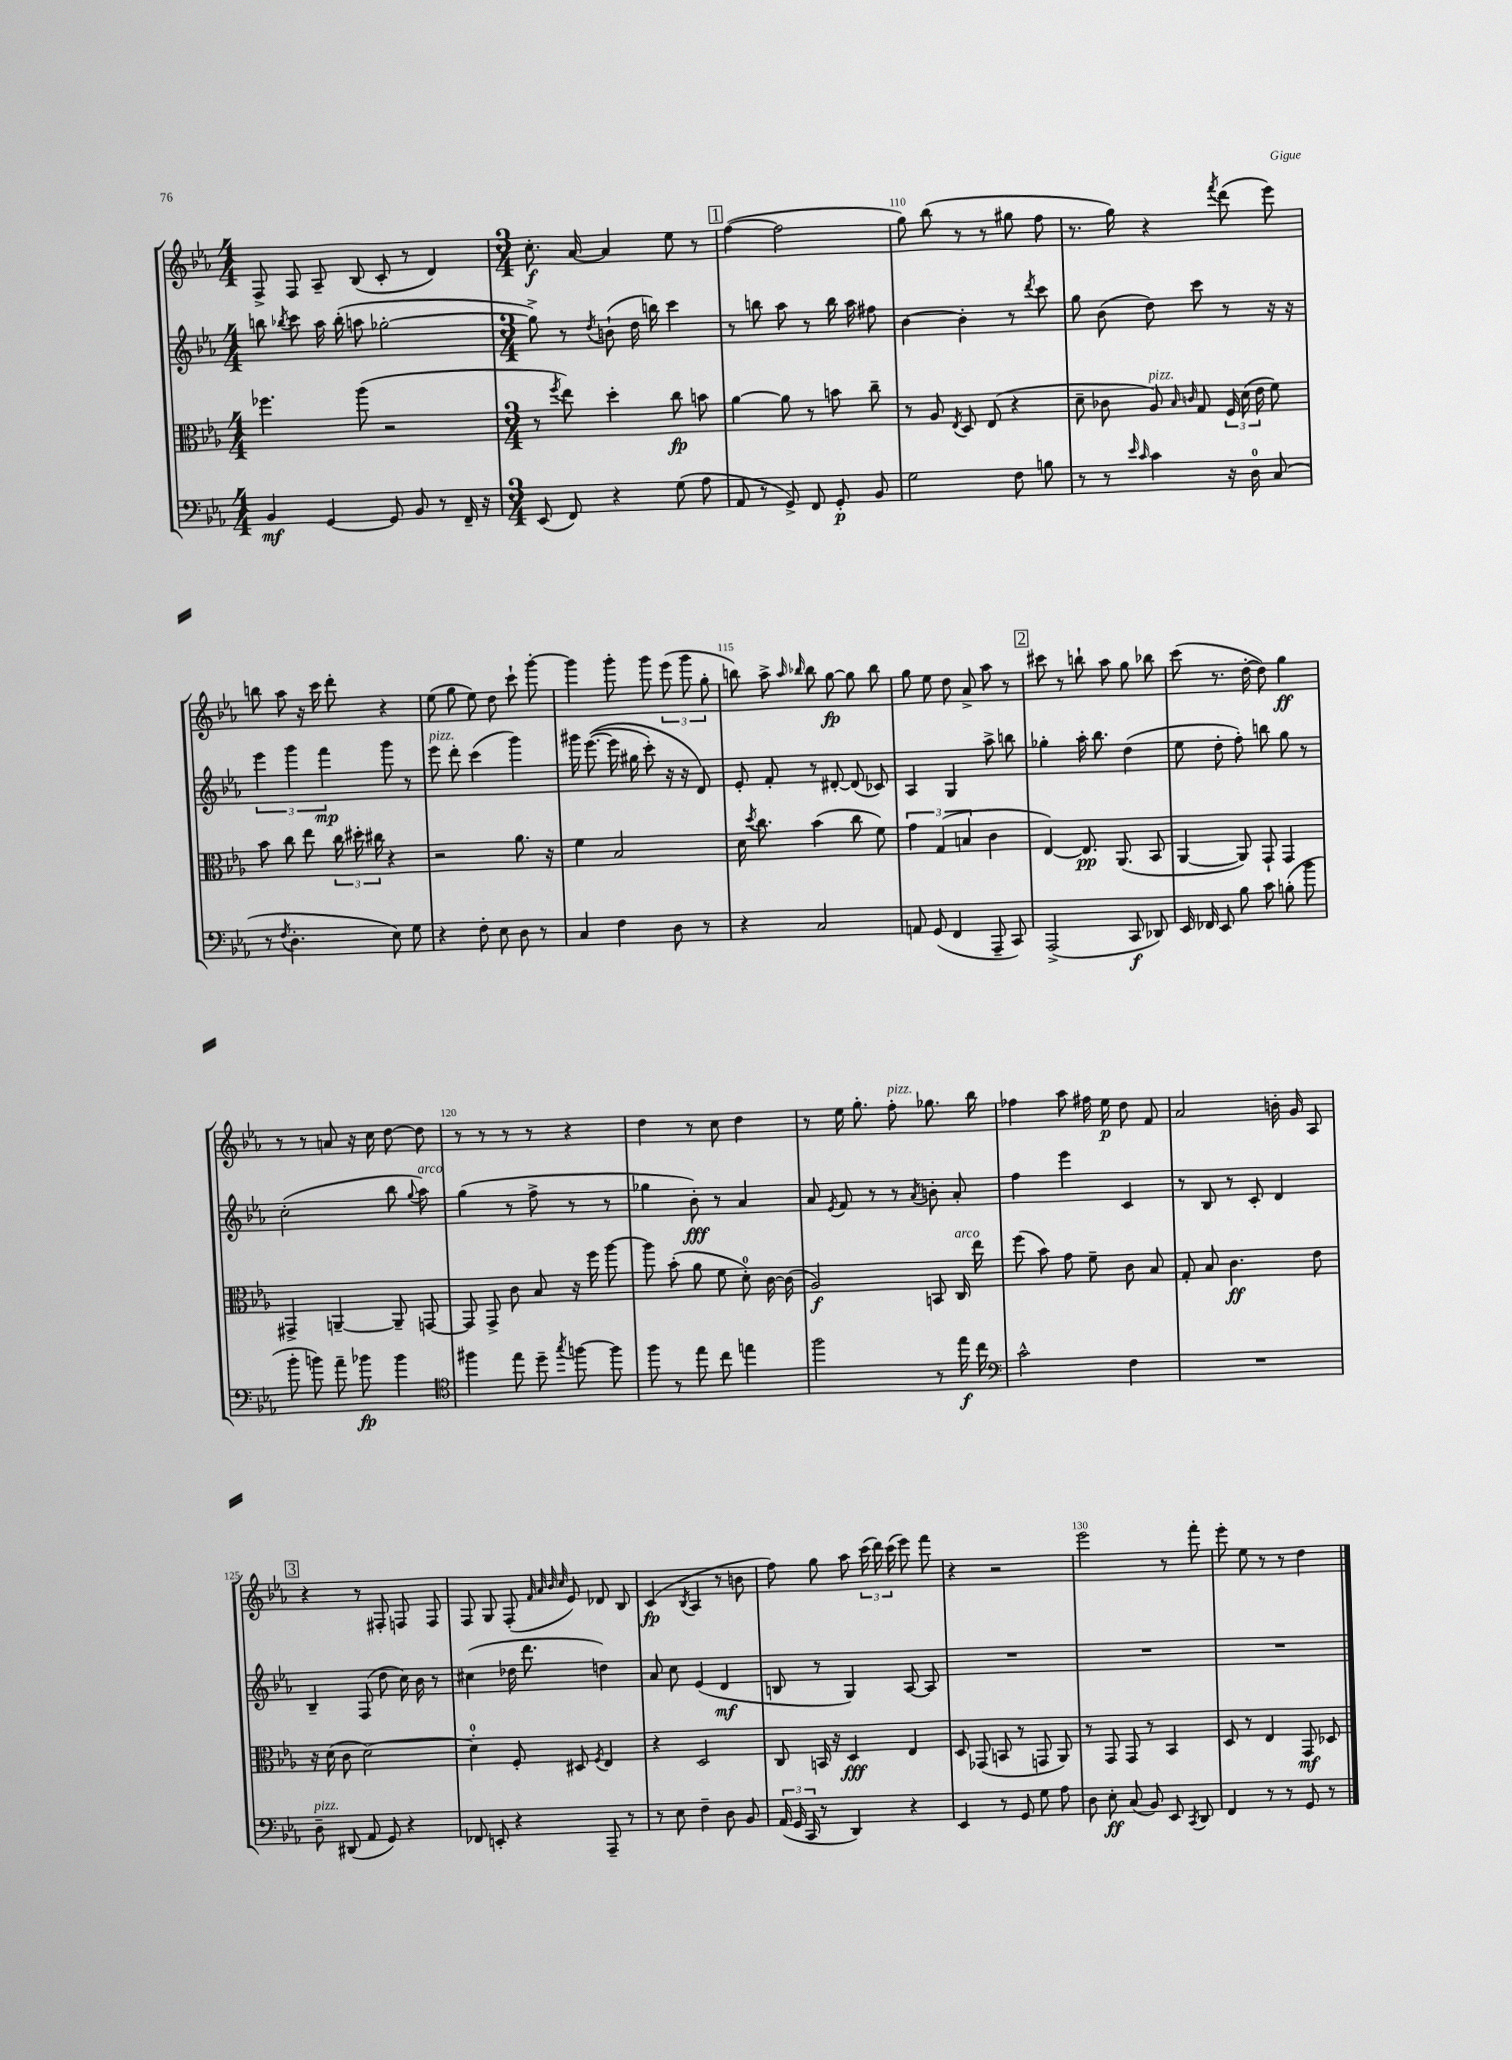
<<
\new StaffGroup <<
\new Staff = "s0" {
    \clef treble \key ees \major \numericTimeSignature \time 4/4
    \autoBeamOff f8-> f8 aes8-- bes8( c'8-. r8 d'4) |
    \numericTimeSignature \time 3/4 c''8.-.\f aes'16~ aes'4 ees''8 r8 |
    \mark \markup { \box "1" } f''4~( f''2 |
    g''8) bes''8( r8 r8 gis''8 f''8 |
    r8. g''16) r4 \acciaccatura { f'''8 } d'''8( ees'''8) |
    b''8 aes''8 r16 c'''16 d'''8-. r4 |
    ees''8( g''8 ees''8) d''8 c'''8-! g'''8~-. |
    g'''4 g'''8-. g'''8 \tuplet 3/2 { ees'''8( g'''8 g''8-. } |
    b''8) aes''8-> \grace { aes''16 bes''16 } bes''8 g''8~\fp g''8 bes''8 |
    g''8 ees''8 d''8 aes'8-> aes''8 r8 |
    \mark \markup { \box "2" } cis'''8 r8 b''8-! aes''8 g''8 bes''8 |
    c'''8( r8. d''16~-. d''8) g''4\ff |
    r8 r8 a'8 r16 c''16 d''8~ d''8 |
    r8 r8 r8 r8 r4 |
    d''4 r8 c''8 d''4 |
    r8 ees''16 g''8.-. f''8-.^\markup { \italic "pizz." } ges''8. bes''16 |
    fes''4 aes''8 fis''16 ees''16\p d''8 f'8 |
    aes'2 b'16-. g'16 aes8 |
    \mark \markup { \box "3" } r4 r8 fis8-. f8 f8 |
    f8 g8 f8-.( \grace { f'32 aes'32 bes'32 c''32 } ees'8) des'8 bes8 |
    c'4\fp( \acciaccatura { bes8 } aes4 r8 b'8 |
    f''8) g''8 aes''8 \tuplet 3/2 { c'''16( d'''16) c'''16( } ees'''8) f'''8 |
    r4 r2 |
    ees'''2 r8 f'''8-. |
    ees'''8-. ees''8 r8 r8 d''4 \bar "|." |
}
\new Staff = "s1" {
    \clef treble \key ees \major \numericTimeSignature \time 4/4
    \autoBeamOff b''8 \acciaccatura { bes''8 } c'''8 aes''16 bes''16-.( a''8 ges''2~-. |
    \numericTimeSignature \time 3/4 ges''8->) r8 \acciaccatura { d''8 } b'8-!( d''16 b''16) c'''4 |
    \mark \markup { \box "1" } r8 b''8 aes''8 r8 b''16 aes''16 fis''8 |
    bes'4~ bes'4-. r8 \acciaccatura { d'''8 } c'''8 |
    g''8 bes'8( d''8) c'''8 r8 r16 r16 |
    \tuplet 3/2 { ees'''4 g'''4 f'''4\mp } g'''8 r8 |
    ees'''8^\markup { \italic "pizz." } d'''8-. c'''4( g'''4) |
    gis'''16 ees'''8.~(\( ees'''16 gis''16 c'''8-.) r16 r16 d'8\) |
    ees'8-. f'8-. r8 dis'8~-. dis'8( ces'8) |
    aes4 g4 aes''8-> b''8 |
    \mark \markup { \box "2" } ges''4-. aes''16-. bes''8. d''4( |
    ees''8 d''8-. f''8-.) b''8 g''8 r8 |
    c''2-.( bes''8 \appoggiatura { g''8 } aes''8^\markup { \italic "arco" }) |
    g''4( r8 f''8-> r8 r8 |
    ges''4 bes'8-.\fff) r8 aes'4 |
    aes'8 \acciaccatura { ees'8 } f'8 r8 r8 \acciaccatura { aes'8 } b'8-. aes'8-. |
    f''4 ees'''4 c'4 |
    r8 bes8 r8 c'8-. d'4 |
    \mark \markup { \box "3" } bes4-- f8( d''8 c''16) bes'16 r8 |
    cis''4( des''16 d'''8. d''4) |
    aes'8 c''8 ees'4( d'4\mf |
    b8 r8 g4) aes8~ aes8 |
    R2. |
    R2. |
    R2. \bar "|." |
}
\new Staff = "s2" {
    \clef alto \key ees \major \numericTimeSignature \time 4/4
    \autoBeamOff fes''4. aes''8( r2 |
    \numericTimeSignature \time 3/4 r8 \acciaccatura { f''8 } ees''8) d''4-. c''8\fp b'8 |
    \mark \markup { \box "1" } aes'4~ aes'8 r8 b'8 c''8-- |
    r8 aes8 \acciaccatura { ees8 } d8 ees8( r4 |
    d'8-- ces'8 aes8^\markup { \italic "pizz." }) \grace { bes16 c'16 } g8 \tuplet 3/2 { f16 d'16( ees'16 } f'8) |
    bes'8 c''8 ees''8 \tuplet 3/2 { c''16 dis''16-. cis''16 } r4 |
    r2 aes'8. r16 |
    f'4 bes2 |
    d'16 \acciaccatura { d''8 } c''8. bes'4( c''8 f'8) |
    \tuplet 3/2 { g'4 g4( b4 } c'4 |
    \mark \markup { \box "2" } ees4~) ees8.\pp aes,8.( bes,8 |
    aes,4~ aes,8) g,8-! g,4 |
    gis,4-> a,4~-- a,8-- g,8~ |
    g,8 g,8-> c'8 bes8 r16 f''16 aes''8~ |
    aes''8 bes'8-.( aes'8 f'8 d'8-0-.) c'16~ c'16( |
    aes2\f) b,8 c16^\markup { \italic "arco" } ees''16 |
    f''8( bes'8) g'8 f'8-- c'8 bes8 |
    g8-. bes8 c'4.\ff ees'8 |
    \mark \markup { \box "3" } r16 d'16( c'8 d'2~) |
    d'4-0-. f8-. dis8 \acciaccatura { f8 } ees4 |
    r4 d2 |
    c8 b,16 r16 d4\fff ees4 |
    d8 ges,8( b,8 r8 g,8 aes,8) |
    r8 g,8 g,8 r8 bes,4 |
    d8 r8 ees4 g,8\mf des8 \bar "|." |
}
\new Staff = "s3" {
    \clef bass \key ees \major \numericTimeSignature \time 4/4
    \autoBeamOff bes,4\mf g,4~ g,8 bes,8 r8 f,16-- r16 |
    \numericTimeSignature \time 3/4 ees,8( f,8) r4 g8( aes8 |
    \mark \markup { \box "1" } aes,8 r8 g,8->) f,8 g,8-.\p bes,8 |
    g2 f8 b8 |
    r8 r8 \grace { ees'16 c'16 } c'4 r16 d16-0 c8( |
    r8 \acciaccatura { f8 } d4.-. ees8) g8 |
    r4 f8-. ees8 d8 r8 |
    c4 f4 d8 r8 |
    r4 c2 |
    a,8 g,8( f,4 aes,,8-- c,8) |
    \mark \markup { \box "2" } aes,,2->( c,8\f des,8) |
    ees,16 fes,16 ees,8 bes8 c'8 b8-.( bes'8 |
    bes'8-. b'8) aes'8-- bes'8\fp bes'4 |
    \clef tenor fis''4 ees''8 d''8-- \acciaccatura { g''8 } f''8~ f''8 |
    f''8 r8 ees''8 c''8 e''4 |
    f''2 r8 ees''16\f c''16 |
    \clef bass c'2-^ f4 |
    R2. |
    \mark \markup { \box "3" } d8--^\markup { \italic "pizz." } dis,8( aes,8 g,8) r4 |
    fes,8 e,8-. r4 aes,,8-- r8 |
    r8 ees8 f4-- d8 bes,8 |
    \tuplet 3/2 { aes,16( g,16 c,16 } r8 d,4) r4 |
    ees,4 r8 g,8 g8 aes8 |
    d8 ees8-.\ff c8( bes,8) ees,8 \acciaccatura { c,8 } d,8 |
    f,4 r8 r8 g,8 r8 \bar "|." |
}
>>
>>
\layout { \context { \Score currentBarNumber = #107 \override BarNumber.break-visibility = ##(#f #t #t) barNumberVisibility = #(every-nth-bar-number-visible 5) } }
